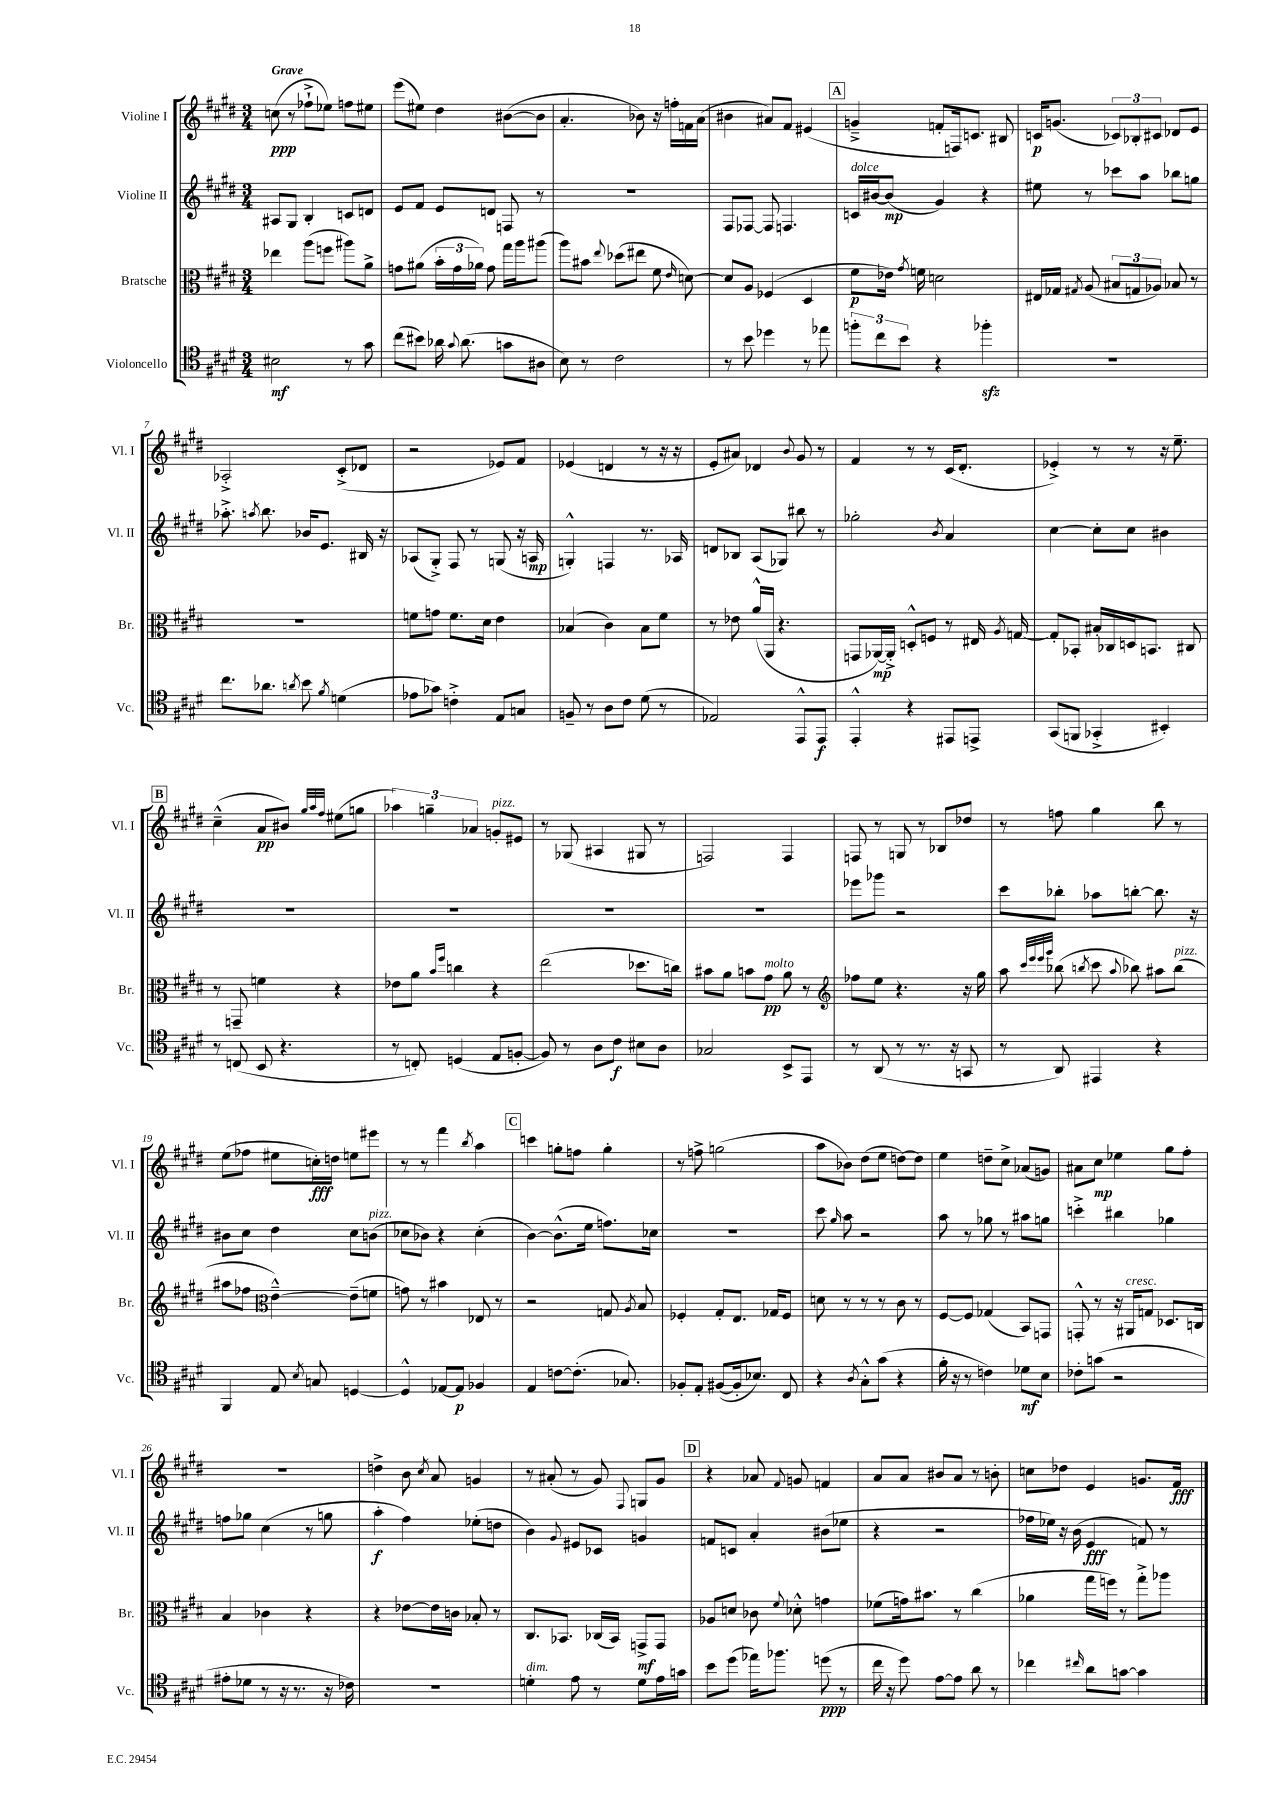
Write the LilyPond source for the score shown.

<<
\new StaffGroup <<
\new Staff = "s0" \with { instrumentName = "Violine I" shortInstrumentName = "Vl. I" } {
    \clef treble \key e \major \numericTimeSignature \time 3/4 \tempo "Grave"
    \autoBeamOff c''8\ppp( r8 fes''8[-!-> ees''8]) f''8[ eis''8] |
    e'''8[( eis''8]) dis''4 bis'8[~( bis'8] |
    a'4.-. bes'8) r16 f''16[-. f'16 a'16]( |
    bis'4 ais'8[) fis'8] eis'4( |
    \mark \markup { \box "A" } g'4---> f'8[-. f16) c'8.] bis8 |
    c'16[\p g'8.]( \tuplet 3/2 { ces'8[) bes8-. cis'8] } des'8[ e'8] |
    aes2-.-> cis'8[-.->( des'8] |
    r2 ees'8[) fis'8] |
    ees'4( d'4 r8 r16 r16 |
    e'8[-. ais'8]) des'4 \appoggiatura { b'8 } gis'8 r8 |
    fis'4 r8 r8 cis'16[( dis'8.]-. |
    ees'4-.->) r8 r8 r16 e''8.-- |
    \mark \markup { \box "B" } cis''4---^( a'8[\pp bis'8]) \grace { gis''32[ a''32 fis''32] } eis''8[( g''8] |
    \tuplet 3/2 { aes''4) g''4-- aes'4 } g'8[-.^\markup { \italic "pizz." } eis'8] |
    r8 ges8( ais4 gis8 r8 |
    f2) f4 |
    f8 r8 g8 r8 bes8[ des''8] |
    r8 f''8 gis''4 b''8 r8 |
    e''8[( fes''8] eis''8[ c''16-.\fff) d''16] e''8[ eis'''8] |
    r8 r8 fis'''4 \acciaccatura { b''8 } a''4 |
    \mark \markup { \box "C" } c'''4 g''8[-. f''8] g''4-. |
    r8 f''8-> g''2( |
    a''8[ bes'8]) dis''8[( e''8] d''8[~) d''8] |
    e''4 d''8[-- cis''8]-> aes'8[( g'8]) |
    ais'8[ cis''8]\mp ees''4 gis''8[ fis''8]-. |
    R2. |
    d''4-> b'8 \acciaccatura { cis''8 } a'8 g'4 |
    r8 ais'8-.( r8 gis'8) \appoggiatura { fis8 } g8[ gis'8] |
    \mark \markup { \box "D" } r4 aes'8 \appoggiatura { fis'8 } g'8 f'4 |
    a'8[ a'8] bis'8[ a'8] r8 b'8-. |
    c''8[ des''8] e'4 g'8.[ fis'16]\fff \bar "|." |
}
\new Staff = "s1" \with { instrumentName = "Violine II" shortInstrumentName = "Vl. II" } {
    \clef treble \key e \major \numericTimeSignature \time 3/4
    \autoBeamOff ais8[ gis8] b4-. c'8[ d'8] |
    e'8[ fis'8] e'8[ d'8] f8 r8 |
    R2. |
    fis8[ fes8]~ fes8 f4. |
    \mark \markup { \box "A" } c'16[^\markup { \italic "dolce" } bis'16~ bis'8]\mp( gis'4) r4 |
    eis''8 r8 ces'''8[ a''8] bes''8[ g''8] |
    aes''8.-.-> \acciaccatura { a''8 } b''8. bes'16[ e'8.] bis16 r16 |
    aes8[( gis8]-.->) fis8 r8 g8( r16 a16\mp |
    g4-.-^) f4 r8. aes16 |
    d'8[ bes8] a8[( ges8]) bis''8 r8 |
    ges''2-. \acciaccatura { b'8 } a'4 |
    cis''4~ cis''8[-. cis''8] bis'4 |
    \mark \markup { \box "B" } R2. |
    R2. |
    R2. |
    R2. |
    ees'''8[ ges'''8] r2 |
    cis'''8[ bes''8]-. aes''8[ b''8]~-. b''8. r16 |
    bis'8[ cis''8] dis''4 cis''8[ b'8]^\markup { \italic "pizz." }( |
    ces''8[ bes'8]) r4 ces''4-.( |
    \mark \markup { \box "C" } b'4~) b'8.[-^( e''16] f''8.[) ces''16] |
    R2. |
    cis'''8 \grace { gis''16 } a''8 r2 |
    a''8 r8 ges''8 r8 ais''8[ g''8] |
    c'''4-.-> bis''4 ges''4 |
    f''8[ ges''8] cis''4( r8 g''8 |
    a''4-.\f fis''4) ees''8[-.( d''8] |
    b'4) \appoggiatura { gis'8 } eis'8[ ces'8] g'4 |
    \mark \markup { \box "D" } f'8[ c'8] a'4-. bis'8[( ees''8] |
    r4 r2 |
    fes''16[ ees''16]) r16 b'16( e'4\fff f'8) r8 \bar "|." |
}
\new Staff = "s2" \with { instrumentName = "Bratsche" shortInstrumentName = "Br." } {
    \clef alto \key e \major \numericTimeSignature \time 3/4
    \autoBeamOff ees''4 a''8[( f''8] ais''8[) a'8]-> |
    g'8[ ais'8]( \tuplet 3/2 { b'16[-. g'16 aes'16]) } g'8 gis''16[ a''16 ais''8]( |
    a''8[) bis'8] \appoggiatura { e''8 } des''8[( eis''8] fis'8 \grace { e'16 } d'8~) |
    d'8[ a8] fes4( dis4 |
    \mark \markup { \box "A" } fis'8[\p ees'16]) \acciaccatura { gis'8 } f'16 d'2 |
    eis16[ ges16] \acciaccatura { gis8 } a8( \tuplet 3/2 { bis8[ g8 aes8]) } bes8 r8 |
    R2. |
    f'8[ g'8] f'8.[ dis'16] e'4 |
    bes4( cis'4) bes8[ fis'8] |
    r8 ees'8 a'16[-^( a,16] r4. |
    g,8[ aes,16~\mp) aes,16]-.-> d8[-.-^ f8] r8 eis16 \acciaccatura { a8 } g16~ |
    g8[-. bes,8]-. bis16[-. ces16 d16 b,8.] cis8 |
    \mark \markup { \box "B" } r8 g,8-- f'4 r4 |
    ees'8[ a'8] \grace { b'16[ fis''16] } c''4 r4 |
    e''2( des''8.[ c''16]) |
    bis'8[ a'8] b'8[ gis'8]\pp^\markup { \italic "molto" } a'8 r8 |
    \clef treble fes''8[ e''8] r4. r16 gis''16 |
    a''8 \grace { cis'''32[ e'''32 e'''32 gis'''32] } bes''8( \acciaccatura { b''8 } cis'''8 \appoggiatura { a''8 } bes''8) ais''8[ bes''8]^\markup { \italic "pizz." }( |
    ais''8[ fes''8] \clef alto e'4~---^) e'8[--( f'8] |
    g'8) r8 bis'4 ees8 r8 |
    \mark \markup { \box "C" } r2 g8 \acciaccatura { a8 } b8 |
    fes4-. gis8[-. e8.] ges16[ fes8] |
    d'8 r8 r8 r8 cis'8 r8 |
    fis8[~ fis8] ges4( b,8[) g,8] |
    g,8-.-^ r8 r16 ais,16[^\markup { \italic "cresc." } g8] des8.[ c16] |
    b4 ces'4 r4 |
    r4 ees'8[~ ees'16 c'16] bes8-. r8 |
    cis8.[ bes,8.] ces16[( bes,16]) g,8[->\mf g,8] |
    \mark \markup { \box "D" } aes8[ d'8] ces'8 \appoggiatura { fis'8 } des'8-.-^ g'4 |
    fes'8[( g'16) bis'8.] r8 cis''4( |
    aes'4 gis''16[ f''16]) r8 gis''8[-.-> aes''8] \bar "|." |
}
\new Staff = "s3" \with { instrumentName = "Violoncello" shortInstrumentName = "Vc." } {
    \clef tenor \key e \major \numericTimeSignature \time 3/4
    \autoBeamOff bis2\mf r8 gis'8 |
    cis''8[( bis'8]) aes'16 \appoggiatura { gis'8 } aes'8.( g'8[ ais8] |
    b8) r8 cis'2 |
    r8 b'8 des''4 r8 ees''8 |
    \mark \markup { \box "A" } \tuplet 3/2 { f''8[-. cis''8 b'8] } r4 fes''4-.\sfz |
    R2. |
    cis''8.[ aes'8.] \acciaccatura { a'8 } b'8 \acciaccatura { fis'8 } d'4( |
    ees'8[ ges'8]) c'4-.-> e8[ g8] |
    f8-- r8 a8[ cis'8] dis'8( r8 |
    ees2) e,8[-^ e,8]\f |
    e,4-.-^ r4 eis,8[ e,8]-> |
    gis,8[( f,8] ges,4-.-> bis,4-.) |
    \mark \markup { \box "B" } r8 c8( b,8 r4. |
    r8 c8-.) d4( e8[ f8]~-. |
    f8) r8 a8[ cis'8]\f bis8[ a8] |
    ges2 b,8[-> e,8] |
    r8 a,8( r8 r8. r16 g,8 |
    r8 a,8) eis,4 r4 |
    fis,4 e8 \acciaccatura { b8 } g8 d4~ |
    d4-^ ees8[~ ees8]\p fes4 |
    \mark \markup { \box "C" } e4 c'8[~ c'8.]-.( ges8.) |
    fes8[-. e8]-. fis8[~( fis16-. bes8.]) cis8 |
    r4 \acciaccatura { a8 } gis8[-.-^ gis'8]( r4 |
    fis'16-. r16 r8 c'4) des'8[\mf b8] |
    ces'8[-. g'8]( r2 |
    eis'8[-. des'8] r8 r16 r8. r16 ces'16) |
    R2. |
    d'4-.^\markup { \italic "dim." } e'8 r8 d'8[ e'16 g'16] |
    \mark \markup { \box "D" } b'8[ dis''8]( ees''16[) fes''8.] d''8\ppp( r8 |
    cis''16 r16 dis''8) e'8[~ e'8] a'8 r8 |
    ces''4 \grace { cis''16 } a'8[ g'8]~ g'4 \bar "|." |
}
>>
>>
